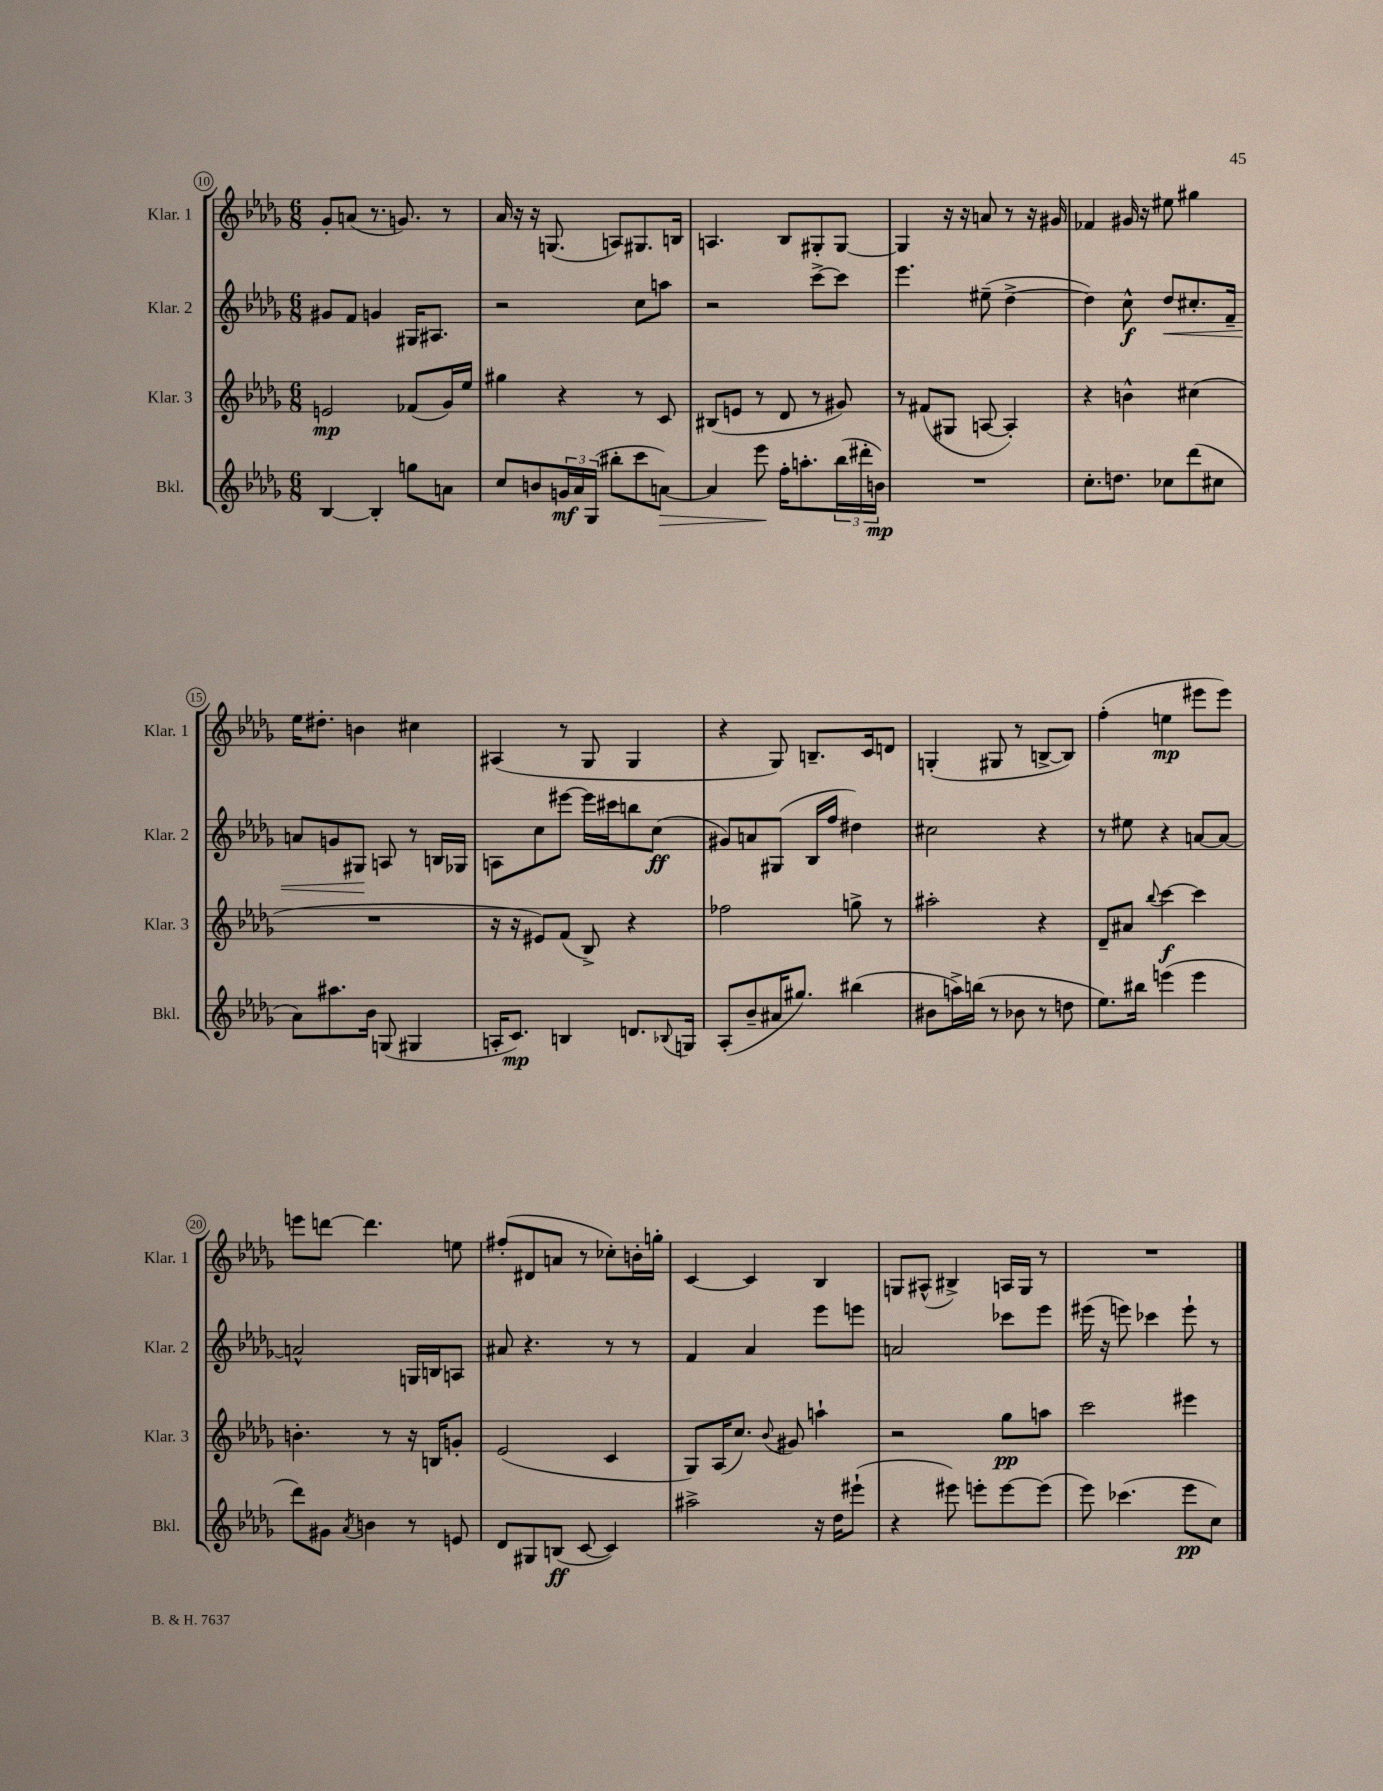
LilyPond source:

<<
\new StaffGroup <<
\new Staff = "s0" \with { instrumentName = "Klar. 1" shortInstrumentName = "Klar. 1" } {
    \clef treble \key des \major \numericTimeSignature \time 6/8
    ges'8-. a'8( r8. g'8.) r8 |
    aes'16 r16 r16 g8.( a8) gis8. b16 |
    a4. bes8 gis8-. gis8~ |
    gis4 r16 r16 a'8 r8 r16 gis'16 |
    fes'4 gis'16 r16 eis''8 gis''4 |
    ees''16 dis''8.-. b'4 cis''4 |
    ais4( r8 ges8 ges4 |
    r4 ges8) b8.-- c'16 d'8 |
    g4-.( gis8 r8 b8~-> b8) |
    f''4-.( e''4\mp eis'''8 eis'''8) |
    e'''8 d'''8~ d'''4. e''8 |
    fis''8-.( dis'8 a'8 r8 ces''8-.) b'16-. g''16-. |
    c'4~ c'4 bes4 |
    g8 ais8-^( bis4->) a16 g16 r8 |
    R2. \bar "|." |
}
\new Staff = "s1" \with { instrumentName = "Klar. 2" shortInstrumentName = "Klar. 2" } {
    \clef treble \key des \major \numericTimeSignature \time 6/8
    gis'8 f'8 g'4 gis16 ais8. |
    r2 c''8 a''8 |
    r2 c'''8~-> c'''8 |
    ees'''4. eis''8--( des''4~-> |
    des''4) c''8-^\f des''8\< cis''8.-. f'16-- |
    a'8 g'8 gis8\! a8 r8 b16 ges16 |
    a8 c''8 eis'''8~ eis'''16 cis'''16 b''8 c''8\ff( |
    gis'8) a'8 gis8( bes16 f''16 dis''4) |
    cis''2 r4 |
    r8 eis''8 r4 a'8~ a'8~ |
    a'2-^ g16 b16 a8 |
    ais'8 r4. r8 r8 |
    f'4 aes'4 ees'''8 e'''8 |
    a'2 ces'''8 ees'''8 |
    eis'''16( r16 e'''8) ces'''4 e'''8-! r8 \bar "|." |
}
\new Staff = "s2" \with { instrumentName = "Klar. 3" shortInstrumentName = "Klar. 3" } {
    \clef treble \key des \major \numericTimeSignature \time 6/8
    e'2\mp fes'8( ges'16) ees''16 |
    gis''4 r4 r8 c'8 |
    bis8( e'8 r8 des'8 r8 gis'8) |
    r8 fis'8( gis8 a8~ a4-.) |
    r4 b'4-^ cis''4( |
    R2. |
    r16 r16 eis'8) f'8( bes8->) r4 |
    fes''2 g''8-> r8 |
    ais''2-. r4 |
    des'8-- ais'8 \appoggiatura { bes''8 } c'''4~\f c'''4 |
    b'4.-. r8 r16 b16 g'8-. |
    ees'2( c'4 |
    ges8) aes16( c''8.) \appoggiatura { bes'8 } gis'8 a''4-! |
    r2 ges''8\pp a''8 |
    c'''2 eis'''4 \bar "|." |
}
\new Staff = "s3" \with { instrumentName = "Bkl." shortInstrumentName = "Bkl." } {
    \clef treble \key des \major \numericTimeSignature \time 6/8
    bes4~ bes4-. g''8 a'8 |
    c''8 b'8 \tuplet 3/2 { g'16\mf aes'16 ges16( } bis''8-. c'''8 a'8~\>) |
    a'4 ees'''8\! f''16-. a''8.-. \tuplet 3/2 { bes''16( dis'''16-. b'16\mp) } |
    R2. |
    c''8.-. d''8. ces''8 des'''8( cis''8 |
    aes'8) ais''8. bes'16 g8( gis4 |
    a16-. c'8.\mp) b4 d'8. \appoggiatura { bes8 } g16 |
    aes8-.( bes'8-- ais'16 gis''8.) bis''4( |
    bis'8 a''16->) b''16( r8 bes'8 r8 d''8 |
    ees''8.) bis''16 e'''4( e'''4 |
    des'''8) gis'8 \acciaccatura { aes'8 } b'4 r8 e'8 |
    des'8 gis8 b8\ff( c'8~ c'4) |
    ais''2-> r16 des''16 eis'''8-!( |
    r4 eis'''8) e'''8-. e'''8~ e'''8( |
    ees'''8) ces'''4.( ees'''8\pp c''8) \bar "|." |
}
>>
>>
\layout { \context { \Score currentBarNumber = #10 \override BarNumber.stencil = #(make-stencil-circler 0.1 0.3 ly:text-interface::print) } }
